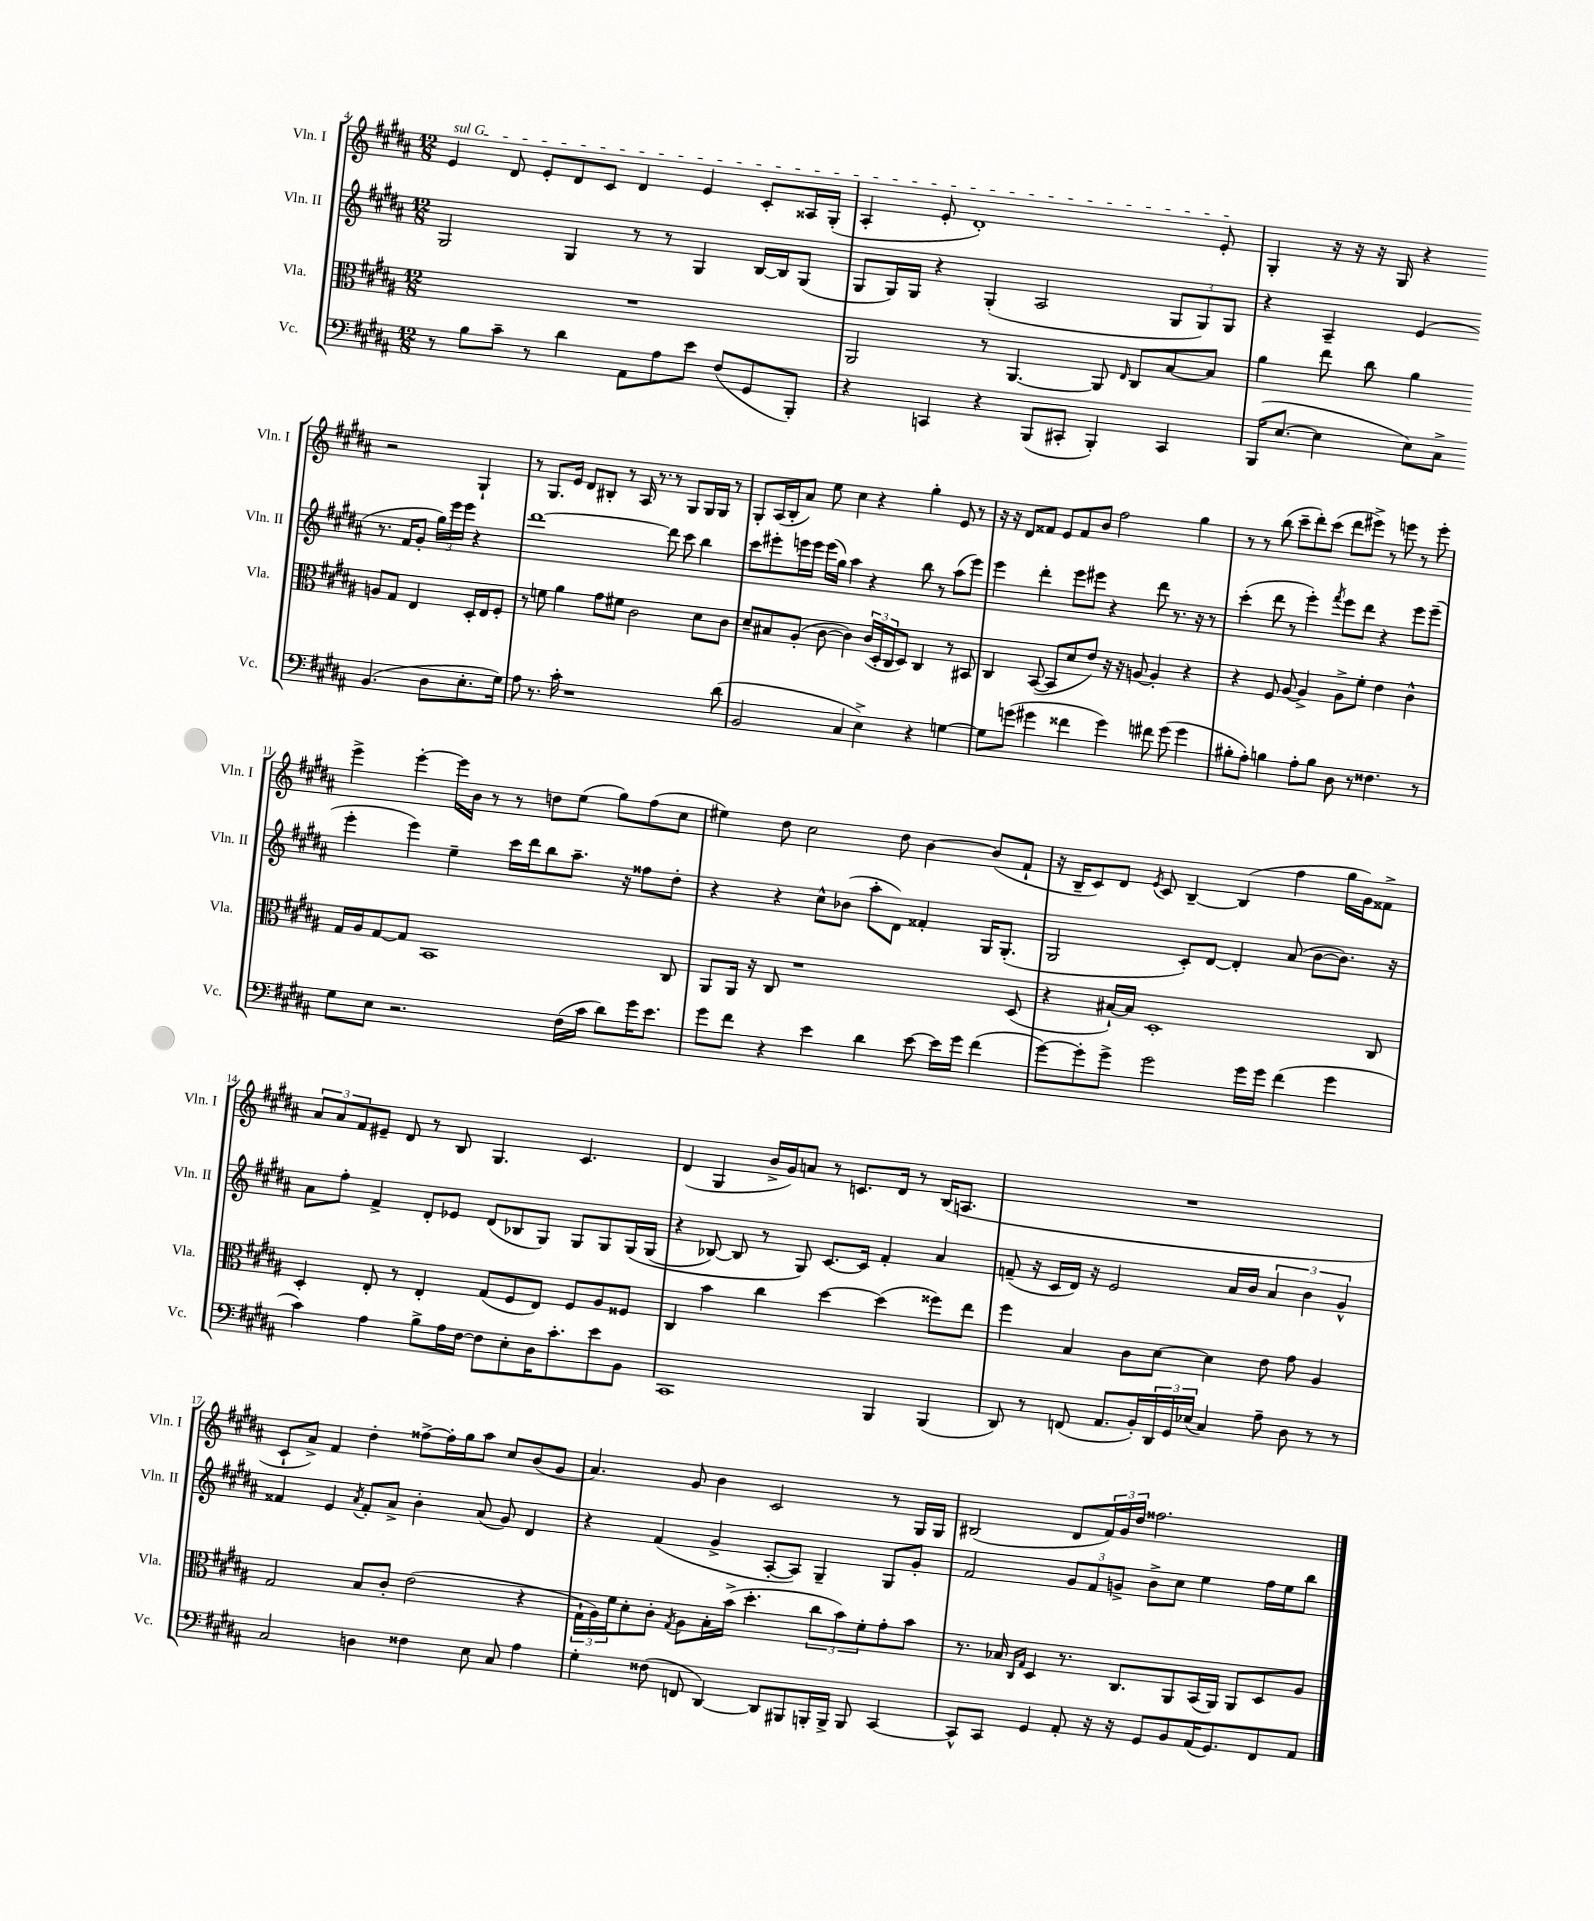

**kern	**kern	**kern	**kern
*staff4	*staff3	*staff2	*staff1
*clefF4	*clefC3	*clefG2	*clefG2
*k[f#c#g#d#a#]	*k[f#c#g#d#a#]	*k[f#c#g#d#a#]	*k[f#c#g#d#a#]
*M12/8	*M12/8	*M12/8	*M12/8
8r	1.r	2G#/	4e/
8B\L	.	.	.
8c#~\J	.	.	8d#/
8r	.	.	8e'/L
4d#\	.	4G#/	8d#/
.	.	.	8c#/J
8AA#\L	.	8r	4d#/
8A#\	.	8r	.
8e\J	.	4G#/	4e/
(8F#/L	.	.	.
8GG#/	.	[16B/LL	8c#'/L
.	.	16B/]J	.
8BBB'/J)	.	(8G#/J	16A##/L
.	.	.	(16G#'/JJ
=	=	=	=
4r	2AA#/	8G#/L	4A#'/
.	.	16G#/L)	.
.	.	16G#/JJ	.
4CC/	.	4r	8e'/
.	.	.	1d#')
4r	8r	(4G#'/	.
.	[4.AA#/	.	.
(8BBB/L	.	2A#/	.
8CC#'/J	.	.	.
4BBB'/)	8AA#/]	.	.
.	16qqE/	.	.
.	8C#/L	.	.
4CC#/	[8B/	12G#/L	.
.	.	12G#/)	.
.	8B/]J	.	8e'/
.	.	12G#/J	.
=	=	=	=
(16BBB/LK	4a#\	4r	4G#'/
[8.E/J	.	.	.
4E\]	8ee\	4A#~/	16r
.	.	.	16r
.	8cc#\	.	16r
.	.	.	16G#/
8E\L)	4a#\	(4e/	4r
8C#^\J	.	.	.
(4.BB/	8A/L	8.r	2r
.	8G#/J	.	.
.	.	16f#/LK	.
.	4E/	8g#'/J	.
8D#\L	.	24gg#\LL)	.
.	.	24eee\	.
.	.	24eee\JJ	.
8.E'\	16D#'/LL	4r	4G#`/
.	16E/J	.	.
.	8F#'/J	.	.
16G#\Jk)	.	.	.
=	=	=	=
8A#\	8r	[1ddd#	8r
8.r	8f\	.	8.G#/L
.	4a#\	.	.
16c#'\	.	.	16e/Jk
1r	.	.	8d#/L
.	8g#\L	.	8B#'/J
.	8f#\J	.	8r
.	2c#\	.	16A#/
.	.	.	8.r
.	.	8ddd#\]	8r
.	.	8ccc#\	8G#/L
.	8d#\L	4bb\	16G#/L
.	.	.	16G#/JJ
(8d#\	8c#\J	.	8r
=	=	=	=
2BB/	8d#~/L	8ccc#\L	8G#'/L
.	8B#/	8eee#'\	(16A#/L
.	.	.	16B'/J
.	(8A#'/J	16eee\L	8a#/J)
.	.	16eee\JJ	.
.	[8c#\	(16eee\LL	8ee\
.	.	16gg#\JJ)	.
4C#/	4c#\])	4aa#\	4cc#\
4E^\)	(24c#/LL	4r	4r
.	24D#'/	.	.
.	24C#/J	.	.
.	8D#/J)	.	.
4r	4C#/	8bb\	4gg#'\
.	.	8r	.
[4G\	8r	(8aa#\L	8e/
.	8BB#/	8eee\J)	8r
=	=	=	=
8G\]L	4C#/	4eee\	16r
.	.	.	16r
(8g\J	.	.	8d#/L
4g#\	([8BB/	4ddd#'\	8f##/J
.	8BB/]L	.	8e/L
4f##\	8d#/	8eee\L	8f##/
.	8e/J)	8eee#\J	8b/J
4g#\)	16r	4r	2ff#\
.	16r	.	.
.	[8A/	.	.
8f#\	4A'/]	8ddd#\	.
(8g#\	.	8.r	.
4g#\	4r	.	4gg#\
.	.	16r	.
.	.	8r	.
=	=	=	=
8B#'\L	4r	(4ccc#'\	8r
8A#'\J)	.	.	8r
4B\	8F#/	8ddd#\	(8bb\
.	[8A#/	8r	8ccc#~\L
8A#'\L	4A#^/]	4eee'\)	8ddd#'\)
8B\J	.	.	(8ccc#\J
.	.	8qfff#/	.
8D#\	8A#^\L	8eee\L	8ddd#\L
8r	8f#'\J	8ddd#\J	8eee#^\J)
4.F##\	4e\	4r	8r
.	.	.	8eee\
.	4c#^^\	8eee\L	8r
8r	.	(8eee~\J	8eee'\
=	=	=	=
8G#\L	16G#/LL	4eee'\	4eee^\
.	16A#/J	.	.
8E\J	[8G#/	.	.
2.r	8G#/]J	4eee\)	[4eee'\
.	1BB	.	.
.	.	4ee~\	16eee\]LL
.	.	.	16b\JJ
.	.	.	8r
.	.	16ccc#\LL	8r
.	.	16ddd#\J	.
.	.	8bb\	8dd\L
(16F#\LL	.	8.aa#~\J	(8ee\J
16c#\JJ	.	.	.
8d#\L)	.	.	8gg#\L)
.	.	16r	.
16g#\K	.	8ff##\L	(8ff#\
8.e\J	.	.	.
.	8C#/	8dd#'\J	8cc#\J
=	=	=	=
8g#\L	8AA#/L	4r	4ee#\)
8f#\J	16AA#/Jk	.	.
.	16r	.	.
4r	8C#/	4r	8dd#\
.	1r	.	2cc#\
4e\	.	8cc#^^\L	.
.	.	(8b-\J	.
4d#\	.	8aa#'\L	.
.	.	8d#\J)	8dd#\
[8e\	.	4f##'/	[4b\
16e\]LL	.	.	.
16g#\JJ	.	.	.
(4f#\	.	16G#/LK	(8b/]L
.	.	(8.G#'/J	.
.	(8D#/	.	8f#`/J
=	=	=	=
[8g#\L)	4r	2G#/	16r
.	.	.	16B~/LK
8g#'\]	.	.	8c#/)
8g#^\J	[16B#`/LL)	.	8d#/J
.	16B#/]JJ	.	.
.	.	.	8qe/
2g#\	1D#'	.	8c#/
.	.	8c#'/L)	[4B~/
.	.	[8d#/J	.
.	.	4d#'/]	(4B/]
16g#\LL	.	.	.
16g#\JJ	.	.	.
(4f#\	.	(8a#/	4ff#\
.	.	[8b\L	.
4g#\	.	8.b\]J)	16gg#\LL
.	.	.	16g#\J)
.	8C#/	.	8f##^\J
.	.	16r	.
=	=	=	=
4c#\)	4D#'/	8a#\L	12a#/L
.	.	.	12a#/
.	.	8ff#'\J	.
.	.	.	12f#/
4A#\	8E'/	4f#^/	8e#~/J
.	8r	.	8d#/
8B^\L	4E'/	8d#'/L	8r
16A#\L	.	8e-/J	8B/
[16F#\JJ	.	.	.
8F#\]L	(8G#/L	(8d#/L	4.G#/
8E'\	8F#/	8B-/	.
16D#\K	8E/J)	8G#/J)	.
8.c#'\	.	.	.
.	8F#/L	8G#/L	4.c#/
8e\	8A#/	8G#/	.
8BB\J	8F##/J	&(16G#/L	.
.	.	(16G#/JJ	.
=	=	=	=
1CC#	4C#/	4r	(4d#/
.	4b\	[8B-/)	4G#/
.	.	8B-/]	.
.	4cc#\	8r	16b^/LL
.	.	.	16g#/J)
.	.	8G#/&)	8a/J
.	[4dd#\	[8.c#/L	8r
.	.	.	8.c/L
.	.	16c#/]Jk	.
4BBB/	(4dd#\]	4f#'/	.
.	.	.	16d#/Jk
.	.	.	8r
(4BBB/	8ff##\L)	4a#/	(16B/LK
.	.	.	8.A/J
.	8ee\J	.	.
=	=	=	=
8DD#/)	4ff#\	(8f~/	1.r
8r	.	16r	.
.	.	16c#/LL	.
(8FF/	4B/	16d#/JJ)	.
.	.	16r	.
8.AA#/L	.	2e/	.
.	8c#\L	.	.
16BB'/L)	.	.	.
24DD#/	[8d#\J	.	.
24GG#/	.	.	.
(24E-/JJ	.	.	.
4C#/)	4d#\]	.	.
.	.	16a#/LL	.
.	.	16b/JJ	.
8A#~\	8e\	6a#/	.
8D#\	8g#\	.	.
.	.	6b\	.
8r	4A#/	.	.
.	.	6g#^^/	.
8r	.	.	.
=	=	=	=
2C#/	2G#/	4f##/	8c#`/L
.	.	.	8a#^/J)
.	.	4e/	4f#/
.	.	8qa#/	.
4D\	8B/L	8f##'/L	4dd#'\
.	8c#'/J	8a#^/J	.
4F##\	(2e\	4b'\	[8ff##^\L
.	.	.	16ff##'\]L
.	.	.	16gg#\J
8E\	.	(8a#/	8aa#\J
8C#/	.	8g#/)	8cc#/L
4A#\	4r	4d#/	(8b/
.	.	.	8g#/J
=	=	=	=
4G#'\	24G#`\LL	4r	4.a#/)
.	24A#\)	.	.
.	24f#\J	.	.
.	8d#'\	.	.
(8F##\	8c#'\J	(4f#/	.
.	8qG#/	.	.
8FF/	8A#\L	.	8g#/
[4DD#/)	16B'\L	4g#^/	4b\
.	(16b^\JJ	.	.
.	4.dd#'\	.	.
8DD#/]L	.	[8A#'/L	2c#/
8BBB#/	.	8A#/]J)	.
16BBB'/L	12cc#\L	4G#~/	.
16BBB^/JJ	.	.	.
.	12b\)	.	.
8BBB/	.	.	.
.	12f#'\	.	.
[4CC#/	8g#'\	8G#/L	8r
.	8b\J	8g#'/J	16G#/LL
.	.	.	16G#/JJ
=	=	=	=
8CC#^^/]L	8.r	2f#/	(2B#/
8CC#/J	.	.	.
.	16B-/	.	.
.	16qqC#/LL	.	.
.	16qqG#/JJ	.	.
4GG#/	4D#/	.	.
8AA#'/	8.r	12g#/L	8d#/L
.	.	12f#/	.
16r	.	.	24f#/L)
.	.	12g^/J	24g#/
16r	8.C#/L	.	.
.	.	.	24dd#/JJ
8GG#/L	.	8b^\L	2.ff##\
8BB/	8AA#/	8cc#\J	.
(16AA#/K	(16BB/L	4ee\	.
8.GG#/)	16AA#/JJ)	.	.
.	8AA#/L	.	.
8FF#/	8D#/	16ff#\LL	.
.	.	16ee\J	.
8AA#/J	8A#/J	8bb\J	.
==	==	==	==
*-	*-	*-	*-
